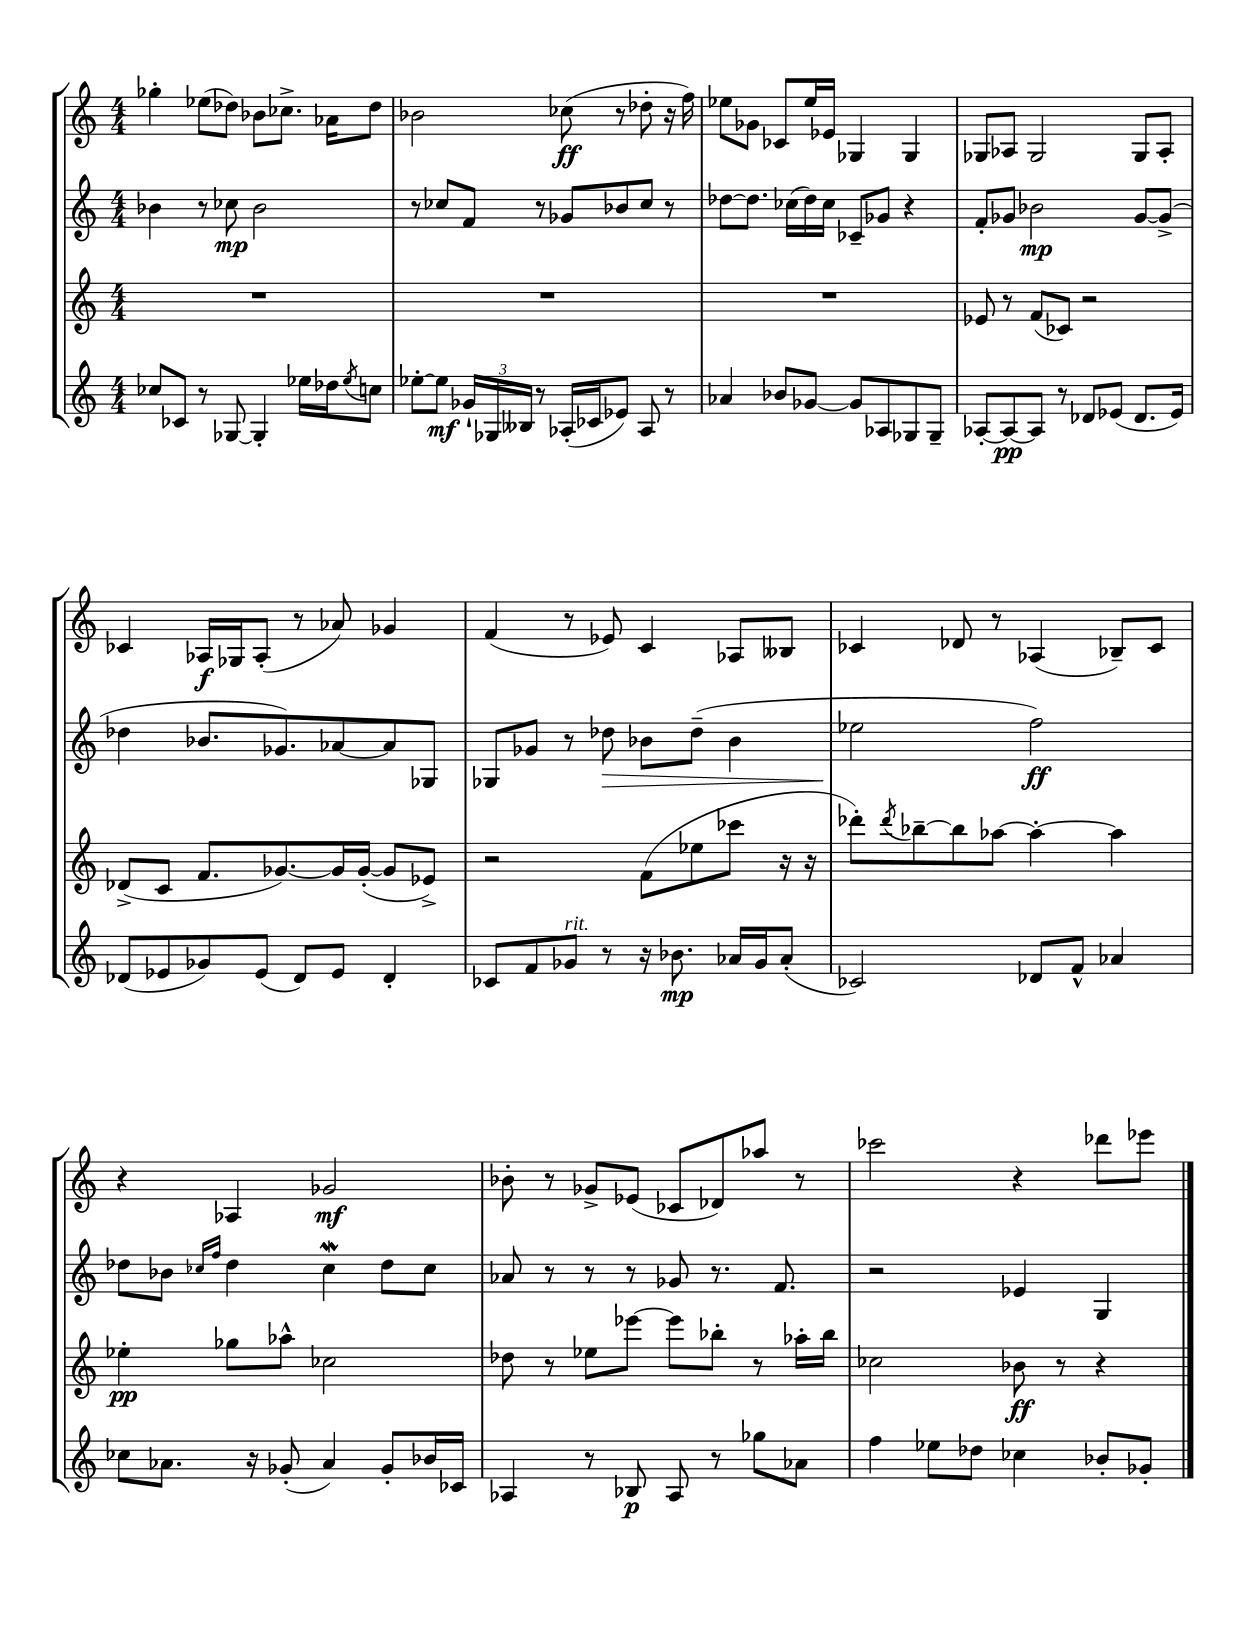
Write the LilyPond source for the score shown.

<<
\new StaffGroup <<
\new Staff = "s0" {
    \clef treble \key c \major \numericTimeSignature \time 4/4
    ges''4-. ees''8( des''8) bes'8 ces''8.-> aes'16 des''8 |
    bes'2 ces''8\ff( r8 des''8-. r16 f''16) |
    ees''8 ges'8 ces'8 ees''16 ees'16 ges4 ges4 |
    ges8 aes8 ges2 ges8 aes8-. |
    ces'4 aes16\f ges16 aes8-.( r8 aes'8) ges'4 |
    f'4( r8 ees'8) c'4 aes8 beses8 |
    ces'4 des'8 r8 aes4( bes8--) ces'8 |
    r4 aes4 ges'2\mf |
    bes'8-. r8 ges'8-> ees'8( ces'8 des'8) aes''8 r8 |
    ces'''2 r4 des'''8 ees'''8 \bar "|." |
}
\new Staff = "s1" {
    \clef treble \key c \major \numericTimeSignature \time 4/4
    bes'4 r8 ces''8\mp bes'2 |
    r8 ces''8 f'8 r8 ges'8 bes'8 ces''8 r8 |
    des''8~ des''8. ces''16( des''16) ces''16 ces'8-- ges'8 r4 |
    f'8-. ges'8 bes'2\mp ges'8~ ges'8->( |
    des''4 bes'8. ges'8.) aes'8~ aes'8 ges8 |
    ges8 ges'8 r8 des''8\> bes'8 des''8--( bes'4 |
    ees''2\! f''2\ff) |
    des''8 bes'8 \grace { ces''16 f''16 } des''4 ces''4\mordent des''8 ces''8 |
    aes'8 r8 r8 r8 ges'8 r8. f'8. |
    r2 ees'4 g4 \bar "|." |
}
\new Staff = "s2" {
    \clef treble \key c \major \numericTimeSignature \time 4/4
    R1 |
    R1 |
    R1 |
    ees'8 r8 f'8( ces'8) r2 |
    des'8->( c'8 f'8. ges'8.~) ges'16 ges'16~-.( ges'8 ees'8->) |
    r2 f'8( ees''8 ces'''8 r16 r16 |
    des'''8-.) \acciaccatura { des'''8 } bes''8~-- bes''8 aes''8~ aes''4~-. aes''4 |
    ees''4-.\pp ges''8 aes''8-^ ces''2 |
    des''8 r8 ees''8 ees'''8~ ees'''8 bes''8-. r8 aes''16-. bes''16 |
    ces''2 bes'8\ff r8 r4 \bar "|." |
}
\new Staff = "s3" {
    \clef treble \key c \major \numericTimeSignature \time 4/4
    ces''8 ces'8 r8 ges8~ ges4-. ees''16 des''16 \acciaccatura { ees''8 } c''8 |
    ees''8~-. ees''8\mf \tuplet 3/2 { ges'16-! ges16 beses16 } r8 aes16-.( ces'16 ees'8) aes8 r8 |
    aes'4 bes'8 ges'8~ ges'8 aes8 ges8 ges8-- |
    aes8~-. aes8~\pp aes8 r8 des'8 ees'8( des'8. ees'16) |
    des'8( ees'8 ges'8) ees'8( des'8) ees'8 des'4-. |
    ces'8 f'8 ges'8^\markup { \italic "rit." } r8 r16 bes'8.\mp aes'16 ges'16 aes'8-.( |
    ces'2) des'8 f'8-^ aes'4 |
    ces''8 aes'8. r16 ges'8-.( aes'4) ges'8-. bes'16 ces'16 |
    aes4 r8 bes8\p aes8 r8 ges''8 aes'8 |
    f''4 ees''8 des''8 ces''4 bes'8-. ges'8-. \bar "|." |
}
>>
>>
\layout { \context { \Score \remove "Bar_number_engraver" } }
